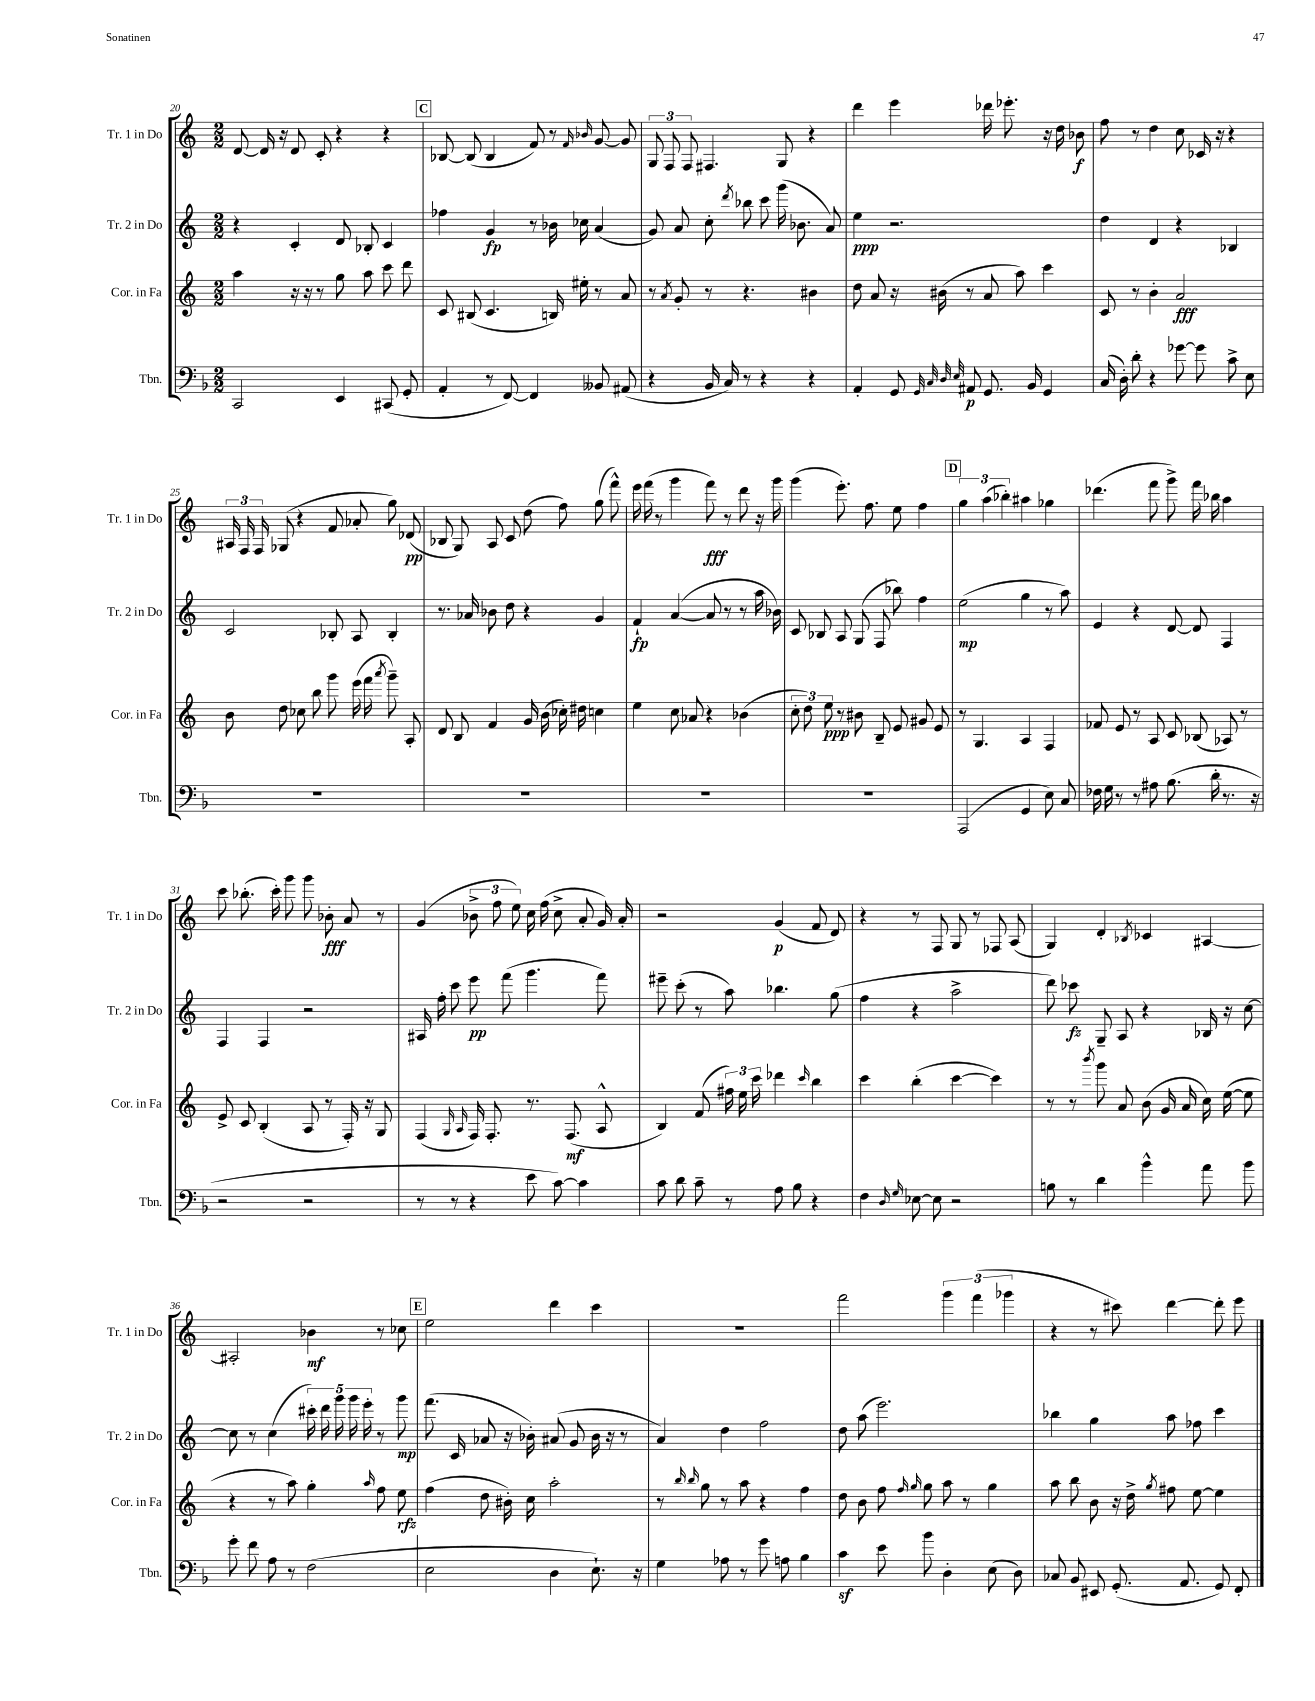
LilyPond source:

<<
\new StaffGroup <<
\new Staff = "s0" \with { instrumentName = "Tr. 1 in Do" shortInstrumentName = "Tr. 1 in Do" } {
    \clef treble \key c \major \numericTimeSignature \time 2/2
    \autoBeamOff d'8~ d'16 r16 d'8 c'8-. r4 r4 |
    \mark \markup { \box "C" } bes8~ bes8( bes4 f'8) r8 \grace { f'16 bes'16 } g'8~ g'8 |
    \tuplet 3/2 { g8 f8 f8 } fis4. g8 r4 |
    d'''4 e'''4 des'''16 ees'''8.-. r16 d''16 bes'8\f |
    f''8 r8 d''4 c''8 ces'16 r16 r4 |
    \tuplet 3/2 { ais16 f16 f16 } ges8( r4 f'8 aes'8-. g''8) des'8\pp( |
    bes8 g8) a8 c'8 d''8( f''8) g''8( f'''8-^) |
    e'''16 f'''16( r8 g'''4 f'''8\fff) r8 d'''8 r16 g'''16 |
    g'''4( e'''8.-.) f''8. e''8 f''4 |
    \mark \markup { \box "D" } \tuplet 3/2 { g''4 a''4( bes''4-.) } ais''4 ges''4 |
    des'''4.( f'''8 g'''8->) f'''16 bes''16 a''4 |
    c'''8 bes''8.-.( c'''16-.) g'''8 g'''8 bes'8-.\fff a'8 r8 |
    g'4( \tuplet 3/2 { bes'8-> f''8 e''8) } c''16 f''16( c''8-> a'8-. g'16) a'16-. |
    r2 g'4\p( f'8 d'8) |
    r4 r8 f8 g8 r8 fes8 a8( |
    g4) d'4-. \acciaccatura { bes8 } ces'4 ais4~ |
    ais2-. bes'4\mf r8 ces''8 |
    \mark \markup { \box "E" } e''2 d'''4 c'''4 |
    R1 |
    f'''2 \tuplet 3/2 { g'''4 f'''4( ges'''4 } |
    r4 r8 cis'''8) d'''4~ d'''8-. e'''8 \bar "|." |
}
\new Staff = "s1" \with { instrumentName = "Tr. 2 in Do" shortInstrumentName = "Tr. 2 in Do" } {
    \clef treble \key c \major \numericTimeSignature \time 2/2
    \autoBeamOff r4 c'4-. d'8 bes8-. c'4 |
    \mark \markup { \box "C" } fes''4 g'4\fp r8 bes'16 ces''16 a'4( |
    g'8) a'8 c''8-. \acciaccatura { d'''8 } bes''8 c'''8 g'''16( bes'8. a'8) |
    e''4\ppp r2. |
    d''4 d'4 r4 bes4 |
    c'2 bes8-. a8 bes4-. |
    r8. aes'16 bes'8 d''8 r4 g'4 |
    f'4-!\fp a'4~( a'8 r8 r8 a''16 bes'16) |
    c'8 bes8 a8 g8( f8 bes''8) f''4 |
    \mark \markup { \box "D" } e''2\mp( g''4 r8 a''8) |
    e'4 r4 d'8~ d'8 f4 |
    f4 f4 r2 |
    ais16 f''16-. c'''8 e'''8\pp f'''8( g'''4. f'''8) |
    eis'''8-- c'''8-.( r8 a''8) bes''4. g''8( |
    f''4 r4 a''2-> |
    d'''8) ces'''8\fz g8-- a8 r4 bes16 r16 c''8~ |
    c''8 r8 c''4( \tuplet 5/4 { cis'''16-.) d'''16 g'''16 g'''16 e'''16-. } r8 g'''8\mp |
    \mark \markup { \box "E" } f'''8.( c'16 aes'8 r16 bes'16-.) ais'8( g'8 bes'16 r16 r8 |
    a'4) d''4 f''2 |
    d''8 a''8( e'''2.) |
    bes''4 g''4 a''8 fes''8 c'''4 \bar "|." |
}
\new Staff = "s2" \with { instrumentName = "Cor. in Fa" shortInstrumentName = "Cor. in Fa" } {
    \clef treble \key c \major \numericTimeSignature \time 2/2
    \autoBeamOff a''4 r16 r16 r8 g''8 a''8 c'''8 d'''8 |
    \mark \markup { \box "C" } c'8 bis8( c'4. b16) eis''16-. r8 a'8 |
    r8 \acciaccatura { a'8 } g'8-. r8 r4. bis'4 |
    d''8 a'8 r16 bis'16( r8 a'8 a''8) c'''4 |
    c'8 r8 b'4-. a'2\fff |
    b'8 d''8 ces''8 b''8 g'''8 e'''16( f'''16 \acciaccatura { a'''8 } g'''8--) a8-. |
    d'8 b8 f'4 g'16 b'16( ces''16-.) dis''16 c''4 |
    e''4 c''8 aes'8 r4 bes'4( |
    \tuplet 3/2 { c''8-. d''8) e''8\ppp } r8 bis'8 b8-- e'8 gis'8 e'8 |
    \mark \markup { \box "D" } r8 g4. a4 f4 |
    fes'8 e'8 r8 a8 c'8 bes8( aes8) r8 |
    e'8-> c'8 b4-.( a8 r8 f16-.) r16 g8 |
    f4( \grace { g16 a16 } f16) f8.-. r8. f8.\mf( a8-^ |
    b4) f'8( \tuplet 3/2 { fis''16) e''16 c'''16 } des'''4 \grace { c'''16 } b''4 |
    c'''4 b''4-.( c'''4~ c'''4) |
    r8 r8 \acciaccatura { b'''8 } g'''8 a'8 b'8( g'16 a'16 c''16) e''16~( e''8 |
    r4 r8 a''8) g''4-. \grace { a''16 } f''8 e''8\rfz |
    \mark \markup { \box "E" } f''4( d''8 bis'16-.) c''16 a''2-. |
    r8 \grace { b''16 b''16 } g''8 r8 a''8 r4 f''4 |
    d''8 b'8 f''8 \grace { f''16 g''16 } g''8 a''8 r8 g''4 |
    a''8 b''8 b'8 r16 d''16-> \acciaccatura { g''8 } fis''8 e''8~ e''4 \bar "|." |
}
\new Staff = "s3" \with { instrumentName = "Tbn." shortInstrumentName = "Tbn." } {
    \clef bass \key f \major \numericTimeSignature \time 2/2
    \autoBeamOff c,2 e,4 cis,8( g,8-. |
    \mark \markup { \box "C" } a,4-. r8 f,8~) f,4 beses,8 ais,8( |
    r4 bes,16 c16) r8 r4 r4 |
    a,4-. g,8 \grace { g,32 c32 d32 e32 } ais,8\p g,8. bes,16 g,4 |
    c16( d16-.) d'8-. r4 ges'8~ ges'8 c'8-> e8 |
    R1 |
    R1 |
    R1 |
    R1 |
    \mark \markup { \box "D" } a,,2( g,4 e8) c8 |
    fes16 g16 r8 r8 ais8 bes8.( d'16-. r8. r16 |
    r2 r2 |
    r8 r8 r4 e'8 c'8~) c'4 |
    c'8 d'8 c'8-- r8 a8 bes8 r4 |
    f4 \grace { d16 g16 } ees8~ ees8 r2 |
    b8 r8 d'4 bes'4-^ a'8 bes'8 |
    g'8-. f'8 a8 r8 f2( |
    \mark \markup { \box "E" } e2 d4 e8.-!) r16 |
    g4 aes8 r8 g'8 a8 bes4 |
    c'4\sf e'8 bes'8 d4-. e8( d8) |
    ces8 bes,8 eis,8 g,8.-.( a,8. g,8) f,8-. \bar "|." |
}
>>
>>
\layout { \context { \Score currentBarNumber = #20 } }
